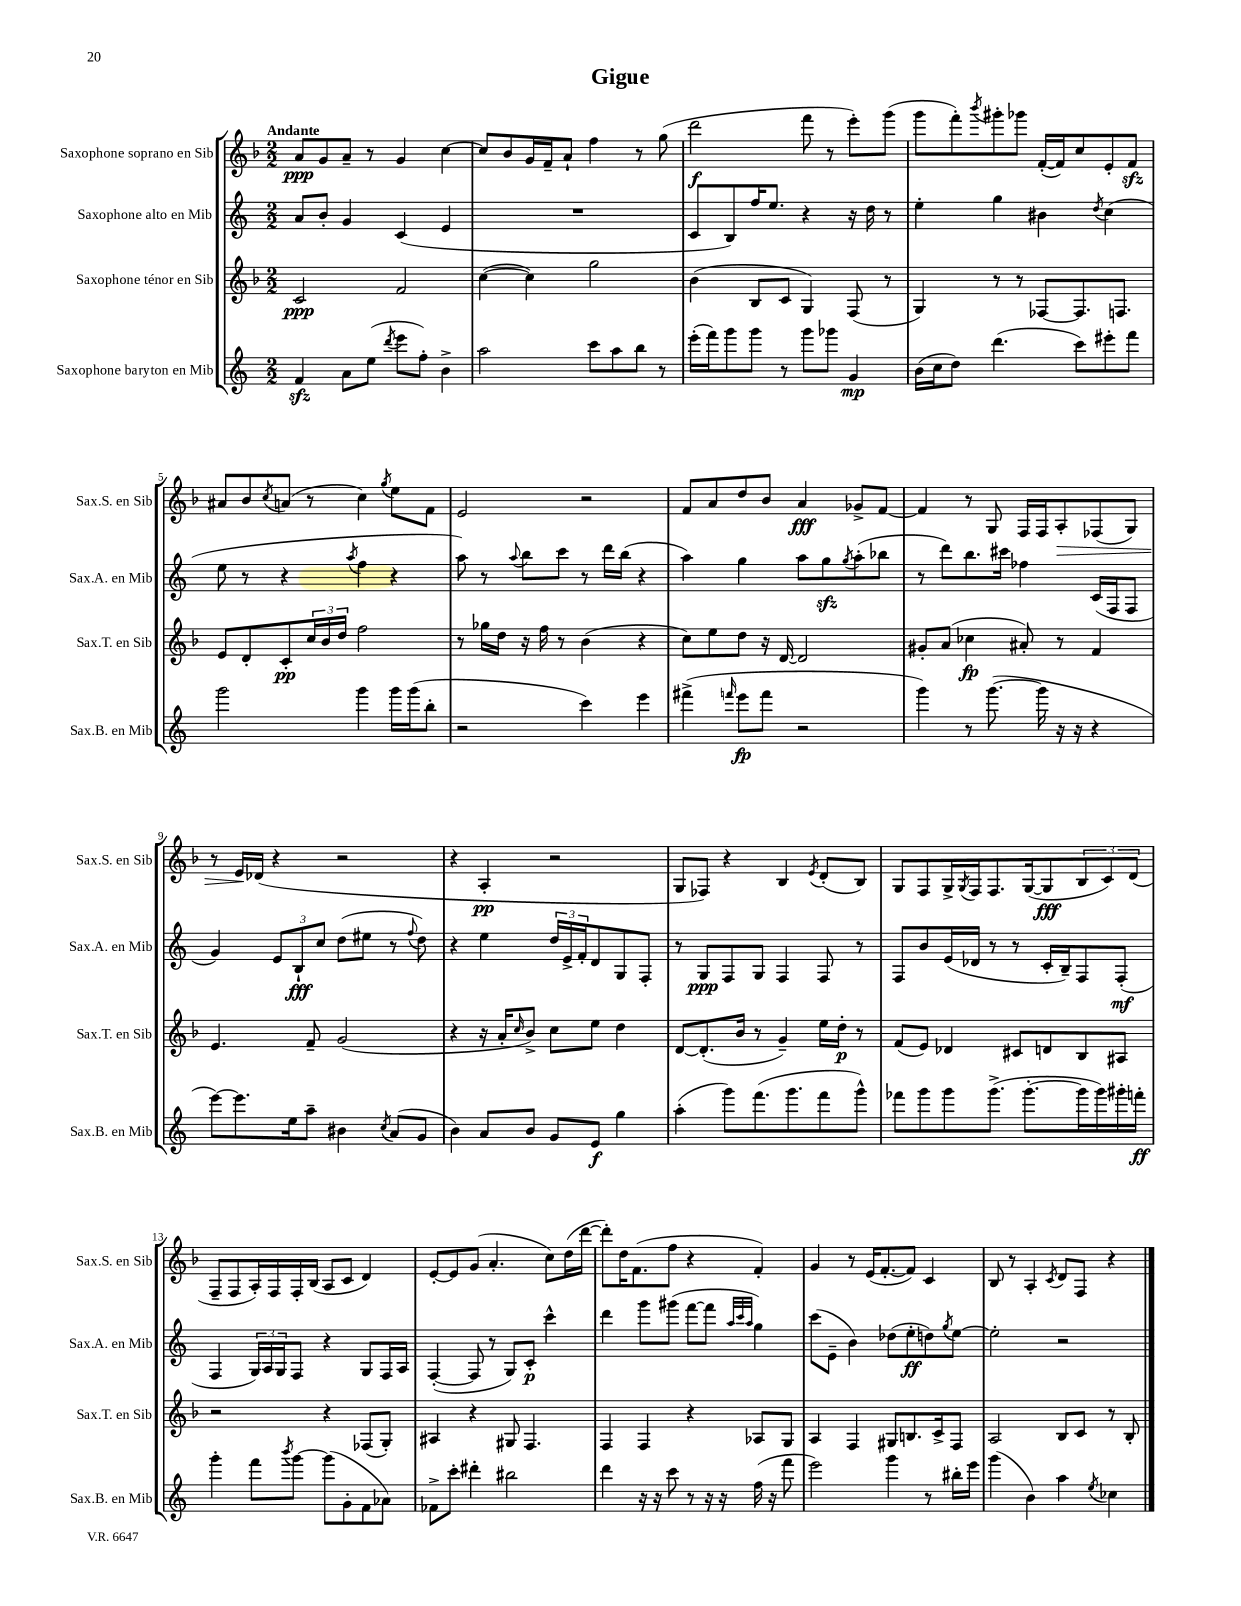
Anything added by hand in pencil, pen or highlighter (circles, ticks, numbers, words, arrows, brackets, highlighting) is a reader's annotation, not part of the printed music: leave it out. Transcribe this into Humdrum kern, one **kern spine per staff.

**kern	**kern	**kern	**kern
*staff4	*staff3	*staff2	*staff1
*clefG2	*clefG2	*clefG2	*clefG2
*k[]	*k[b-]	*k[]	*k[b-]
*M2/2	*M2/2	*M2/2	*M2/2
4f	2c	8a	8a
.	.	8b'	8g
8a	.	4g	8a~
(8ee	.	.	8r
8qddd	.	.	.
8eee	2f	(4c	4g
8ff')	.	.	.
4b^	.	4e	[4cc
=	=	=	=
2aa	([4cc	1r	8cc]
.	.	.	8b-
.	4cc])	.	16g
.	.	.	16f~
.	.	.	8a`
8ccc	2gg	.	4ff
8aa	.	.	.
8bb	.	.	8r
8r	.	.	(8gg
=	=	=	=
(16eee'	(4b-	8c	2ddd
16fff)	.	.	.
8ggg	.	8B)	.
8ggg	8B-	16ff	.
.	.	8.ee	.
8r	8c	.	.
8ggg	4G)	4r	8fff
8ggg-	.	.	8r
4g	(8F	16r	8eee')
.	.	16dd	.
.	8r	8r	(8ggg
=	=	=	=
(16b	4G)	4ee'	8ggg
16cc	.	.	.
8dd)	.	.	8fff')
.	.	.	8qbbb-
(4.ddd	8r	4gg	8ggg#'
.	8r	.	8ggg-
.	[8F-	4b#	([16f'
.	.	.	16f])
8ccc)	8.F-]	.	8cc
.	.	8qdd	.
8eee#'	.	(4cc	8e'
.	8.F	.	.
8fff	.	.	8f
=	=	=	=
2ggg	8e	8ee	8a#
.	8d'	8r	8b-
.	.	.	8qcc
.	8c'	4r	(8a
.	24cc	.	8r
.	24b-	.	.
.	24dd	.	.
.	.	8qaa	.
4ggg	2ff	4ff	4cc)
.	.	.	8qgg
16ggg	.	4r	8ee
(16ggg	.	.	.
8bb'	.	.	8f
=	=	=	=
2r	8r	8aa)	2e
.	16gg-	8r	.
.	16dd	.	.
.	.	8qqaa	.
.	16r	8bb	.
.	16ff	.	.
.	8r	8ccc	.
4ccc)	(4b-	8r	2r
.	.	16ddd	.
.	.	(16bb	.
4eee	4r	4r	.
=	=	=	=
(4fff#^	8cc)	4aa)	8f
.	8ee	.	8a
16qqfff	.	.	.
8eee	8dd	4gg	8dd
8fff	16r	.	8b-
.	[16d	.	.
2r	2d]	8aa	4a
.	.	8gg	.
.	.	8qgg	.
.	.	(8aa'	8g-^
.	.	8bb-	[8f
=	=	=	=
4ggg)	8g#'	8r	4f]
.	(8a	8ddd)	.
8r	4cc-	8.bb	8r
([8.ggg	.	.	8G
.	.	16ccc#	.
.	8a#')	4ff-	16F
16ggg]	.	.	16F
16r	8r	.	8A'
16r	.	.	.
4r	4f	(16c	(8F-
.	.	16F	.
.	.	8F	8G)
=	=	=	=
[8eee)	4.e	4g)	8r
8.eee]	.	.	16e
.	.	.	(16d-
.	.	12e	4r
16ee	.	.	.
.	.	12B`	.
8aa~	8f~	.	.
.	.	12cc	.
4b#	(2g	(8dd	2r
.	.	8ee#	.
8qcc	.	.	.
(8a	.	8r	.
.	.	8qqff	.
8g	.	8dd)	.
=	=	=	=
4b)	4r	4r	4r
8a	16r	4ee	4A'
.	16a'	.	.
.	16qqcc	.	.
8b	8b-^)	.	.
8g	8cc	24dd	2r
.	.	24e^	.
.	.	24f'	.
8e	8ee	8d	.
4gg	4dd	8G	.
.	.	8F'	.
=	=	=	=
(4aa'	[8d	8r	8G
.	(8.d']	8G	8F-)
8ggg)	.	8F	4r
.	16b-	.	.
(8.fff	8r	8G	.
.	4g~)	4F	4B-
8.ggg	.	.	.
.	.	.	8qe
8fff	16ee	8F	(8d'
.	16dd'	.	.
8ggg^^)	8r	8r	8B-)
=	=	=	=
8fff-	(8f	8F	8G
8ggg	8e)	8b	8F
8ggg	4d-	(16e	16G^
.	.	.	8qG
.	.	16d-	16F
(8.ggg^	.	8r	8.F
.	8c#	8r	.
[8.ggg'	.	.	([16G
.	8d	16c'	8G]
.	.	16B~)	.
16ggg]	8B-	8F	12B-
16ggg)	.	.	.
.	.	.	12c)
16ggg#'	8A#	(8F'	.
.	.	.	(12d
16fff'	.	.	.
=	=	=	=
4ggg'	2r	4F	8F~
.	.	.	8F
8fff	.	24G)	16A')
.	.	24A	.
.	.	.	16F
.	.	24G	.
8qbbb	.	.	.
[8ggg	.	8F	16F'
.	.	.	(16B-
(8ggg]	4r	4r	8A
8g'	.	.	8c
8f	(8F-	8G	4d)
8a-)	8G')	16F	.
.	.	16A	.
=	=	=	=
8f-^	4A#	([4F'	[8e'
8ccc'	.	.	8e]
4ddd#'	4r	8F]	(8g
.	.	8r	4.a'
2bb#	8G#	8G)	.
.	4.F	8c'	.
.	.	4ccc^^	8cc)
.	.	.	(16dd
.	.	.	[16ddd
=	=	=	=
4ddd	4F	4ddd	8ddd'])
.	.	.	16dd
.	.	.	(8.f
16r	4F	8ggg	.
16r	.	.	.
8ccc	.	(8ggg#	8ff
8r	4r	[8fff	4r
16r	.	8fff]	.
16r	.	.	.
.	.	32qqaa	.
.	.	32qqccc	.
.	.	32qqaa	.
(16ff	8A-	4gg)	4f')
16r	.	.	.
8fff	8G	.	.
=	=	=	=
2eee)	4A	(8ccc	4g
.	.	8e~	.
.	4F	4b)	8r
.	.	.	(16e
.	.	.	[8.f'
4ggg	8G#	(8dd-	.
.	8.B	8ee'	8f])
8r	.	8dd)	4c
.	16c^	.	.
.	.	8qgg	.
16bb#'	8F	[8ee	.
16eee	.	.	.
=	=	=	=
(4ggg	2A	2ee']	8B-
.	.	.	8r
4b)	.	.	4A'
.	.	.	8qc
4aa	8B-	2r	8d
.	8c	.	8F
8qee	.	.	.
4cc-	8r	.	4r
.	8B-'	.	.
==	==	==	==
*-	*-	*-	*-
